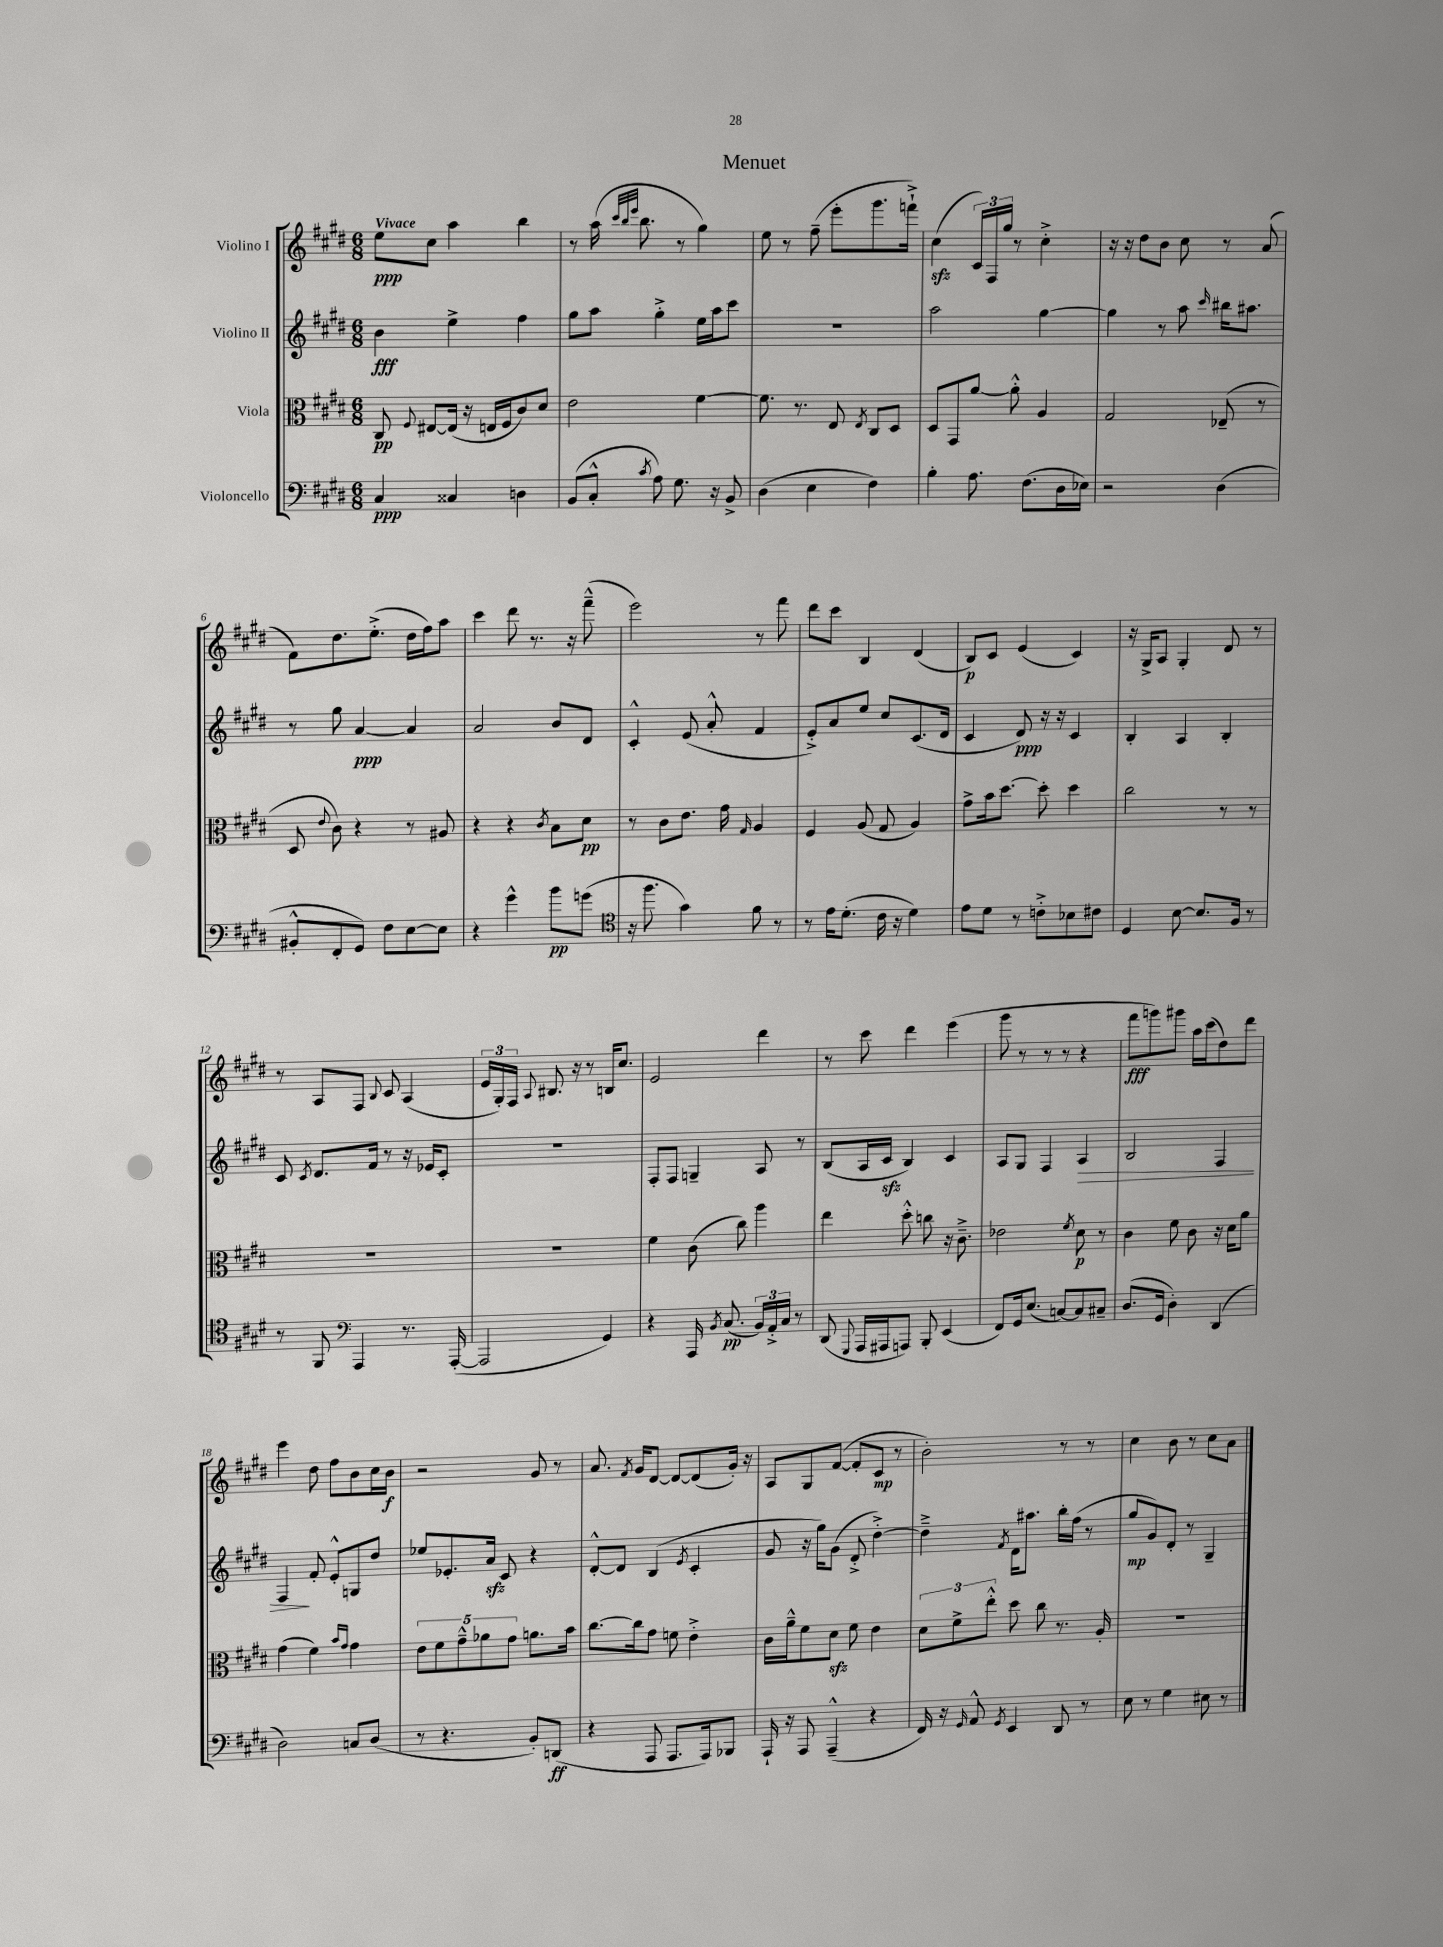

**kern	**kern	**kern	**kern
*staff4	*staff3	*staff2	*staff1
*clefF4	*clefC3	*clefG2	*clefG2
*k[f#c#g#d#]	*k[f#c#g#d#]	*k[f#c#g#d#]	*k[f#c#g#d#]
*M6/8	*M6/8	*M6/8	*M6/8
4C#/	8C#/	4b\	8ee\L
.	8qqF#/	.	.
.	[8E#/L	.	8cc#\J
4C##/	(16E#/]Jk	4ee^\	4aa\
.	16r	.	.
.	16E/LL	.	.
.	16F#/J	.	.
4D\	8c#/)	4ff#\	4bb\
.	8d#/J	.	.
=	=	=	=
(8BB/L	2e\	8gg#\L	8r
8C#'^^/J	.	8aa\J	(16aa\
.	.	.	32qqccc#/LLL
.	.	.	32qqbb/
.	.	.	32qqeee/JJJ
.	.	.	8.bb\
8qc#/	.	.	.
8A\)	.	4gg#'^\	.
8.G#\	.	.	8r
.	[4f#\	16ee\LL	4gg#\)
16r	.	16aa\J	.
8BB^/	.	8ccc#\J	.
=	=	=	=
(4D#\	8.f#\]	2.r	8ee\
.	.	.	8r
.	8.r	.	.
4E\	.	.	(8ff#~\
.	8E/	.	8eee'\L
.	8qE/	.	.
4F#\)	8C#/L	.	8.ggg#\
.	8D#/J	.	.
.	.	.	16fff`^\Jk)
=	=	=	=
4B'\	8D#/L	2aa\	(4cc#\
.	8GG#/	.	.
8.A\	[8a/J	.	24c#/LL)
.	.	.	24F#/
.	.	.	24gg#/JJ
.	8a'^^\]	.	8r
(8.F#\L	.	.	.
.	4A/	[4gg#\	4cc#'^\
16D#\L	.	.	.
16E-\JJ)	.	.	.
=	=	=	=
2r	2G#/	4gg#\]	16r
.	.	.	16r
.	.	.	8dd#\L
.	.	8r	8b\J
.	.	8aa\	8cc#\
.	.	16qqccc#/	.
(4D#\	(8E-~/	16bb#\LK	8r
.	.	8.aa#\J	.
.	8r	.	(8a/
=	=	=	=
8BB#'^^/L	8D#/	8r	8f#\L)
.	8qqe/	.	.
8FF#'/	8c#\)	8gg#\	8.dd#\
8GG#/J)	4r	[4a/	.
.	.	.	(8.ee'^\J
8F#\L	.	.	.
[8E\	8r	4a/]	16dd#\LL
.	.	.	16ff#\J)
8E\]J	8A#/	.	8aa\J
=	=	=	=
4r	4r	2a/	4ccc#\
4g#^^\	4r	.	8ddd#\
.	.	.	8.r
.	8qc#/	.	.
8b\L	8B\L	8b/L	.
.	.	.	16r
(8g\J	8d#\J	8d#/J	(8fff#~^^\
=	=	=	=
*clefC4	*	*	*
16r	8r	4c#'^^/	2eee\)
8.ff#\	.	.	.
.	8c#\L	.	.
4g#\)	8.e\J	(8e/	.
.	.	8a'^^/	.
.	16g#\	.	.
.	16qqG#/	.	.
8f#\	4A/	4f#/	8r
8r	.	.	8fff#\
=	=	=	=
8r	4F#/	8e'^/L)	8ddd#\L
16e\LK	.	8a/	8ccc#\J
(8.d#'\J	.	.	.
.	(8A/	8ee/J	4B/
16c#\	8G#/	8cc#/L	.
16r	.	.	.
4d#\)	4A/)	(8.c#/	(4d#/
.	.	16d#/Jk	.
=	=	=	=
8e\L	8g#^\L	4c#/	8B/L)
8d#\J	16b\k	.	8c#/J
.	[8.dd#\J	.	.
8r	.	8d#/)	(4e/
8c'^\L	8dd#'\]	16r	.
.	.	16r	.
8B-\	4dd#\	4c#/	4c#/)
8c#\J	.	.	.
=	=	=	=
4D#/	2cc#\	4B'/	16r
.	.	.	16G#^/LK
.	.	.	8A/J
[8B\	.	4A/	4G#'/
8.B/]L	.	.	.
.	8r	4B'/	8d#/
16F#/Jk	.	.	.
8r	8r	.	8r
=	=	=	=
8r	2.r	8c#/	8r
.	.	8qc#/	.
8FF#/	.	8.d#/L	8A/L
*clefF4	*	*	*
4AAA/	.	.	8F#/J
.	.	16f#/Jk	.
.	.	.	8qqB/
.	.	8r	8c#/
8.r	.	16r	(4A/
.	.	16e-/LK	.
.	.	8c#'/J	.
([16AAA'/	.	.	.
=	=	=	=
2AAA/]	2.r	2.r	24e/LL
.	.	.	24G#'/)
.	.	.	24F#/JJ
.	.	.	8qqA/
.	.	.	8.B#/
.	.	.	16r
.	.	.	8r
4GG#/)	.	.	16B/LK
.	.	.	8.cc#/J
=	=	=	=
4r	4f#\	8F#'/L	2e/
.	.	8F#/J	.
16AAA/	(8c#\	4G~/	.
8qBB/	.	.	.
(8.C#/	.	.	.
.	8cc#\)	.	.
24BB/LL)	4aa\	8A/	4ddd#\
24AA'^/	.	.	.
24C#/JJ	.	.	.
8r	.	8r	.
=	=	=	=
(8DD#/	4ee\	(8B/L	8r
8qqGGG#/	.	.	.
16AAA/LL	.	16A/L	8ccc#\
16AAA#/J	.	16c#/JJ	.
8AAA/J)	8dd#'^^\	4B/)	4ddd#\
8BBB'/	8cc\	.	.
(4EE/	16r	4c#/	(4eee\
.	8.c#~^\	.	.
=	=	=	=
8FF#/L)	2e-\	8A/L	8ggg#\
16GG#/k	.	8G#/J	8r
(8.E/J	.	.	.
.	.	4F#/	8r
[8C/L)	.	.	8r
.	8qf#/	.	.
8C/]	8d#\	4A/	4r
8C#~/J	8r	.	.
=	=	=	=
(8.D#/L	4c#\	2B/	8fff#\L
.	.	.	8ggg\)
16GG#/Jk	.	.	.
4D#'\)	8f#\	.	8ggg#\J
.	8c#\	.	16aa\LL
.	.	.	(16ccc#\J
(4DD#/	16r	4F#/	8dd#\)
.	16d#\LK	.	.
.	8a\J	.	8ddd#\J
=	=	=	=
2D#\)	(4g#\	4F#/	4eee\
.	4f#\)	8f#'/	8dd#\
.	.	8e'^^/L	8ff#\L
.	16qqb/LL	.	.
.	16qqg#/JJ	.	.
8C/L	4g#\	8G/	8b\
(8D#/J	.	8dd#/J	16cc#\L
.	.	.	16b\JJ
=	=	=	=
8r	10e\L	8ee-/L	2r
.	10f#\	.	.
4.r	.	8.e-'/	.
.	10g#~^^\	.	.
.	10a-\	.	.
.	.	16a/Jk	.
.	.	8c#/	.
.	10g#\J	.	.
8BB'/L)	8.a\L	4r	8g#/
(8DD/J	.	.	8r
.	16b\Jk	.	.
=	=	=	=
4r	[8.cc#\L	[8d#'^^/L	8.a/
.	.	8d#/]J	.
.	.	.	8qf#/
.	16cc#\]k	.	16g#/LK
8AAA/	8g#\J	(4B/	[8d#/J
8.AAA/L	8f\	.	8d#/_L
.	.	8qe/	.
.	4e'^\	4c#'/	(8d#/]
16AAA/k)	.	.	.
8BBB-/J	.	.	16g#'/Jk)
.	.	.	16r
=	=	=	=
16AAA`/	16c#\LL	8g#/	8A/L
16r	16a~^^\J	.	.
8AAA/	8f#\	16r	8G#/
.	.	16gg#\LK)	.
(4AAA~^^/	8d#\J	(8g#\J	([8f#/J
.	8f#\	8d#'^/	8f#'/]L
4r	4e\	[4dd#'^\)	8c#/J
.	.	.	8r
=	=	=	=
16FF#/)	12d#\L	4dd#~^\]	2b'\)
16r	.	.	.
.	12f#^\	.	.
16qqGG#/	.	.	.
8AA^^/	.	.	.
.	12ee'^^\J	.	.
8qGG#/	.	8qf#/	.
4EE/	8dd#\	16d#\LK	.
.	.	8.aa#\J	.
.	8cc#\	.	.
8DD#/	8.r	16bb'\LL	8r
.	.	(16ff#\JJ	.
8r	.	8r	8r
.	16A'/	.	.
=	=	=	=
8E\	2.r	8gg#/L	4cc#\
8r	.	8g#/)	.
4G#\	.	8d#'/J	8b\
.	.	8r	8r
8E#\	.	4G#~/	8cc#\L
8r	.	.	8a\J
==	==	==	==
*-	*-	*-	*-
